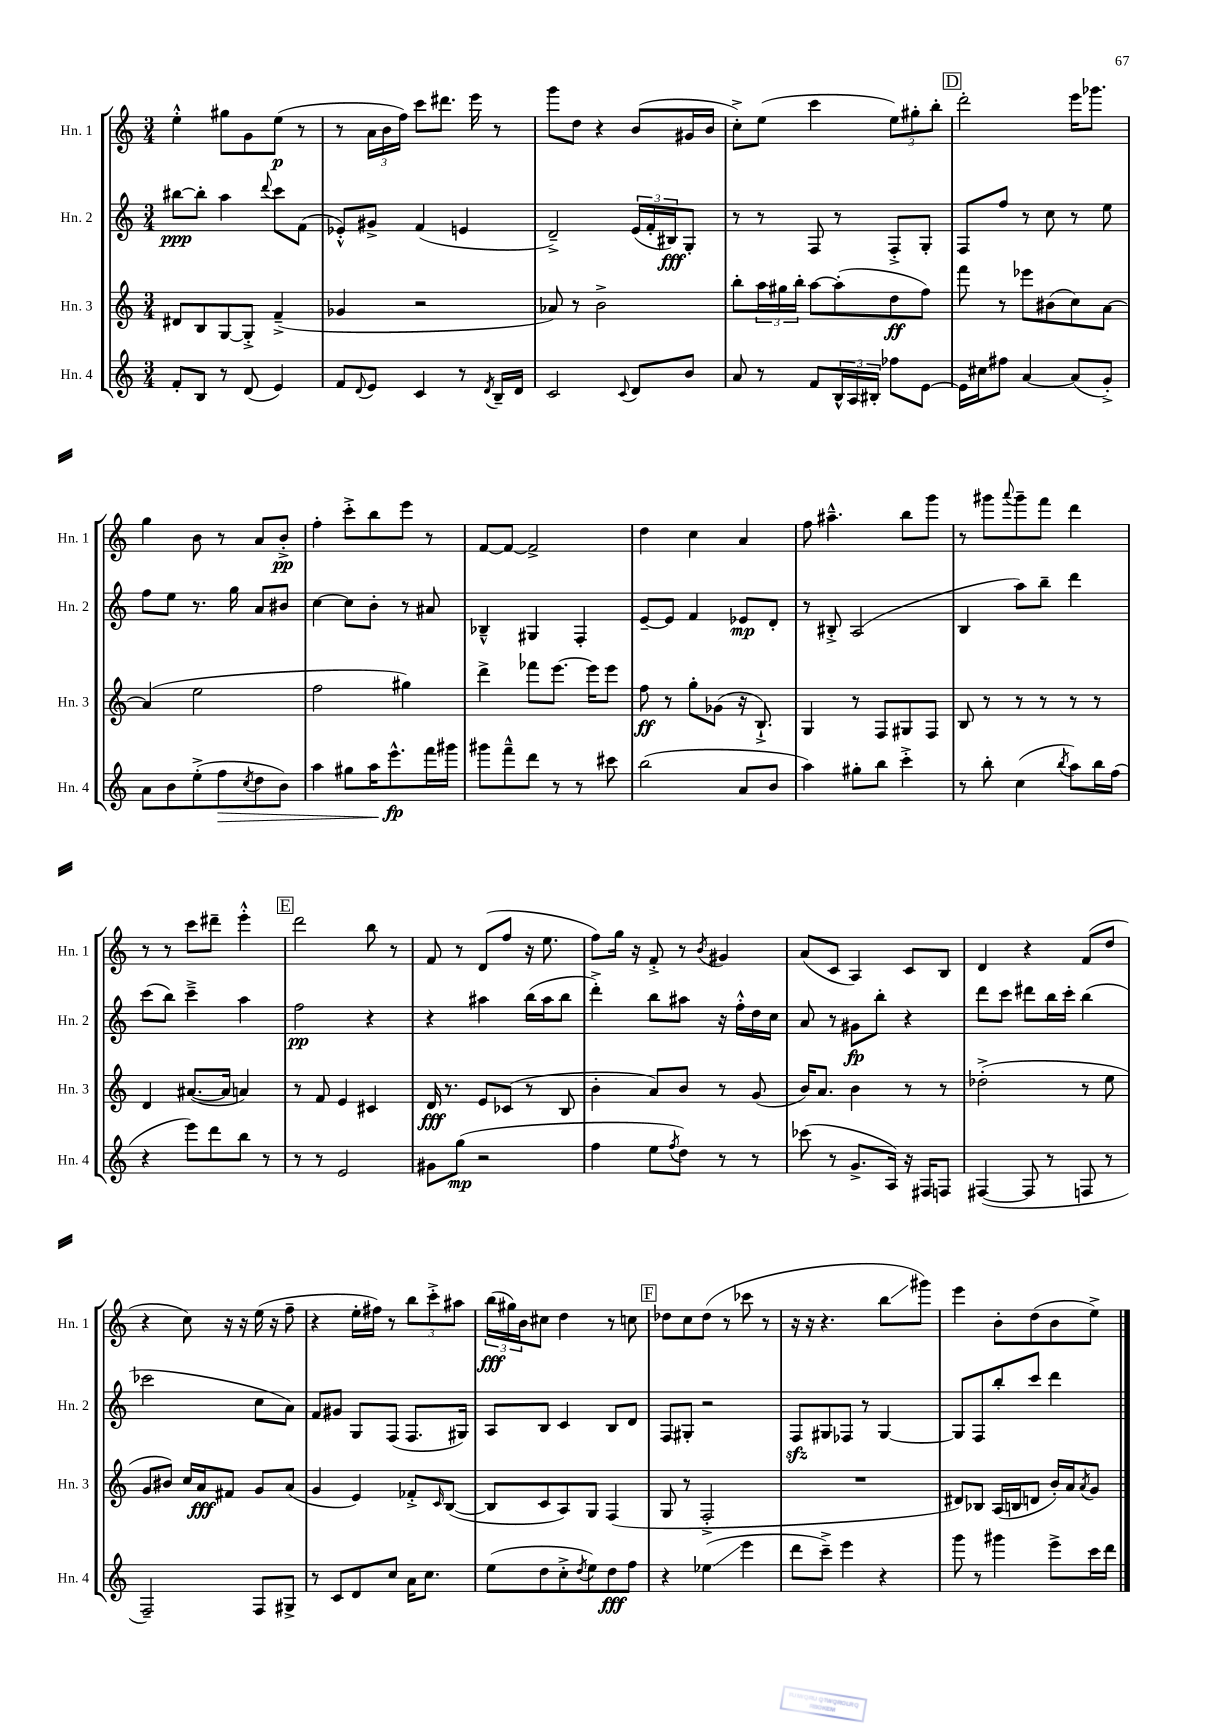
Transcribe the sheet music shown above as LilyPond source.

<<
\new StaffGroup <<
\new Staff = "s0" \with { instrumentName = "Hn. 1" shortInstrumentName = "Hn. 1" } {
    \clef treble \key c \major \numericTimeSignature \time 3/4
    e''4-.-^ gis''8 g'8 e''8\p( r8 |
    r8 \tuplet 3/2 { a'16 b'16 f''16) } c'''8 dis'''8. e'''16 r8 |
    g'''8 d''8 r4 b'8( gis'16 b'16 |
    c''8-.->) e''8( c'''4 \tuplet 3/2 { e''8) gis''8-. b''8-. } |
    \mark \markup { \box "D" } d'''2-. e'''16 ges'''8. |
    g''4 b'8 r8 a'8 b'8-.->\pp |
    f''4-. c'''8-.-> b''8 e'''8 r8 |
    f'8~ f'8~ f'2-> |
    d''4 c''4 a'4 |
    f''8 ais''4.---^ b''8 g'''8 |
    r8 gis'''8 \appoggiatura { a'''8 } gis'''8-- f'''8 d'''4 |
    r8 r8 c'''8 dis'''8-- e'''4-.-^ |
    \mark \markup { \box "E" } d'''2 b''8 r8 |
    f'8 r8 d'8( f''8 r16 e''8. |
    f''8) g''16 r16 f'8-.-> r8 \acciaccatura { b'8 } gis'4 |
    a'8( c'8 a4) c'8 b8 |
    d'4 r4 f'8( d''8 |
    r4 c''8) r16 r16 e''16( r16 f''8-- |
    r4 e''16-. fis''16) r8 \tuplet 3/2 { b''8 c'''8-.-> ais''8 } |
    \tuplet 3/2 { b''16\fff( gis''16) b'16 } cis''8 d''4 r8 c''8 |
    \mark \markup { \box "F" } des''8 c''8 des''8( r8 ces'''8 r8 |
    r16 r16 r4. b''8\glissando gis'''8) |
    e'''4 b'8-. d''8( b'8 e''8->) \bar "|." |
}
\new Staff = "s1" \with { instrumentName = "Hn. 2" shortInstrumentName = "Hn. 2" } {
    \clef treble \key c \major \numericTimeSignature \time 3/4
    bis''8~\ppp bis''8-. a''4 \appoggiatura { d'''8 } c'''8 f'8( |
    ees'8-.-^) gis'8-> f'4( e'4 |
    d'2--->) \tuplet 3/2 { e'16( f'16-. bis16\fff) } g8-. |
    r8 r8 f8 r8 f8-.-> g8-. |
    \mark \markup { \box "D" } f8 f''8 r8 c''8 r8 e''8 |
    f''8 e''8 r8. g''16 a'8 bis'8 |
    c''4~ c''8 b'8-. r8 ais'8 |
    bes4---^ gis4 f4-. |
    e'8~-- e'8 f'4 ees'8\mp d'8-. |
    r8 bis8-.-> a2( |
    b4 a''8) b''8-- d'''4 |
    c'''8( b''8) c'''4---> a''4 |
    \mark \markup { \box "E" } f''2\pp r4 |
    r4 ais''4 b''16( ais''16 b''8 |
    d'''4-.->) b''8 ais''8 r16 f''16-.-^ d''16 c''16 |
    a'8 r8 gis'8\fp b''8-. r4 |
    d'''8 c'''8 dis'''8 b''16 c'''16-. b''4( |
    ces'''2 c''8 a'8) |
    f'8 gis'8 g8 f8( f8. gis16) |
    a8 b8 c'4 b8 d'8 |
    \mark \markup { \box "F" } f8 gis8-. r2 |
    f8\sfz gis8 fes8 r8 gis4~ |
    gis8 f8 b''8-. c'''8 d'''4 \bar "|." |
}
\new Staff = "s2" \with { instrumentName = "Hn. 3" shortInstrumentName = "Hn. 3" } {
    \clef treble \key c \major \numericTimeSignature \time 3/4
    dis'8 b8 g8~ g8-.-> f'4--->( |
    ges'4 r2 |
    aes'8) r8 b'2-> |
    b''8-. \tuplet 3/2 { a''16 gis''16 b''16-. } a''8~ a''8-.( d''8\ff f''8) |
    \mark \markup { \box "D" } f'''8 r8 ees'''8 bis'8( c''8) a'8~ |
    a'4( e''2 |
    f''2 gis''4) |
    d'''4-> fes'''8 e'''8.~ e'''16 e'''8 |
    f''8\ff r8 g''8-. ges'8( r16 b8.-!->) |
    g4 r8 f8 gis8 f8 |
    b8 r8 r8 r8 r8 r8 |
    d'4 ais'8.~( ais'16 a'4) |
    \mark \markup { \box "E" } r8 f'8 e'4 cis'4 |
    d'16\fff r8. e'8 ces'8( r8 b8 |
    b'4-. a'8) b'8 r8 g'8( |
    b'16) a'8. b'4 r8 r8 |
    des''2-.->( r8 e''8 |
    g'8 bis'8) c''16 a'16\fff fis'8 g'8 a'8( |
    g'4 e'4) fes'8-.-> \grace { c'16 } b8~( |
    b8 c'8 a8) g8 f4( |
    \mark \markup { \box "F" } g8 r8 f2-.-> |
    R2. |
    dis'8) bes8 a16( b16 d'8 b'16-.) a'16 \acciaccatura { a'8 } g'8 \bar "|." |
}
\new Staff = "s3" \with { instrumentName = "Hn. 4" shortInstrumentName = "Hn. 4" } {
    \clef treble \key c \major \numericTimeSignature \time 3/4
    f'8-. b8 r8 d'8( e'4) |
    f'8 \appoggiatura { d'8 } e'8 c'4 r8 \acciaccatura { d'8 } b16-- d'16 |
    c'2 \appoggiatura { c'8 } d'8 b'8 |
    a'8 r8 f'8 \tuplet 3/2 { b16-^ a16 bis16-. } fes''8 e'8~ |
    \mark \markup { \box "D" } e'16 cis''16 fis''8 a'4~ a'8( g'8-.->) |
    a'8 b'8 e''8-.->( f''8\> \acciaccatura { c''8 } d''8 b'8) |
    a''4 gis''8 a''16\! e'''8.-^\fp f'''16 gis'''16 |
    gis'''8 f'''8---^ d'''8 r8 r8 cis'''8 |
    b''2( a'8 b'8 |
    a''4) gis''8-. b''8 c'''4-.-> |
    r8 b''8-. c''4( \acciaccatura { b''8 } a''8) b''16 f''16( |
    r4 e'''8) d'''8 b''8 r8 |
    \mark \markup { \box "E" } r8 r8 e'2 |
    gis'8 g''8\mp( r2 |
    f''4 e''8 \acciaccatura { f''8 } d''8) r8 r8 |
    ces'''8( r8 g'8.-> a16) r16 fis16 f8 |
    fis4~( fis8 r8 f8 r8 |
    f2--) f8 gis8-> |
    r8 c'8 d'8 c''8 a'16 c''8. |
    e''8( d''8 c''8-.-> \acciaccatura { d''8 } e''8) d''8\fff f''8 |
    \mark \markup { \box "F" } r4 ees''4\glissando( e'''4 |
    d'''8 c'''8--->) e'''4 r4 |
    g'''8 r8 gis'''4 e'''8-> c'''16 d'''16 \bar "|." |
}
>>
>>
\layout { \context { \Score \remove "Bar_number_engraver" } }
